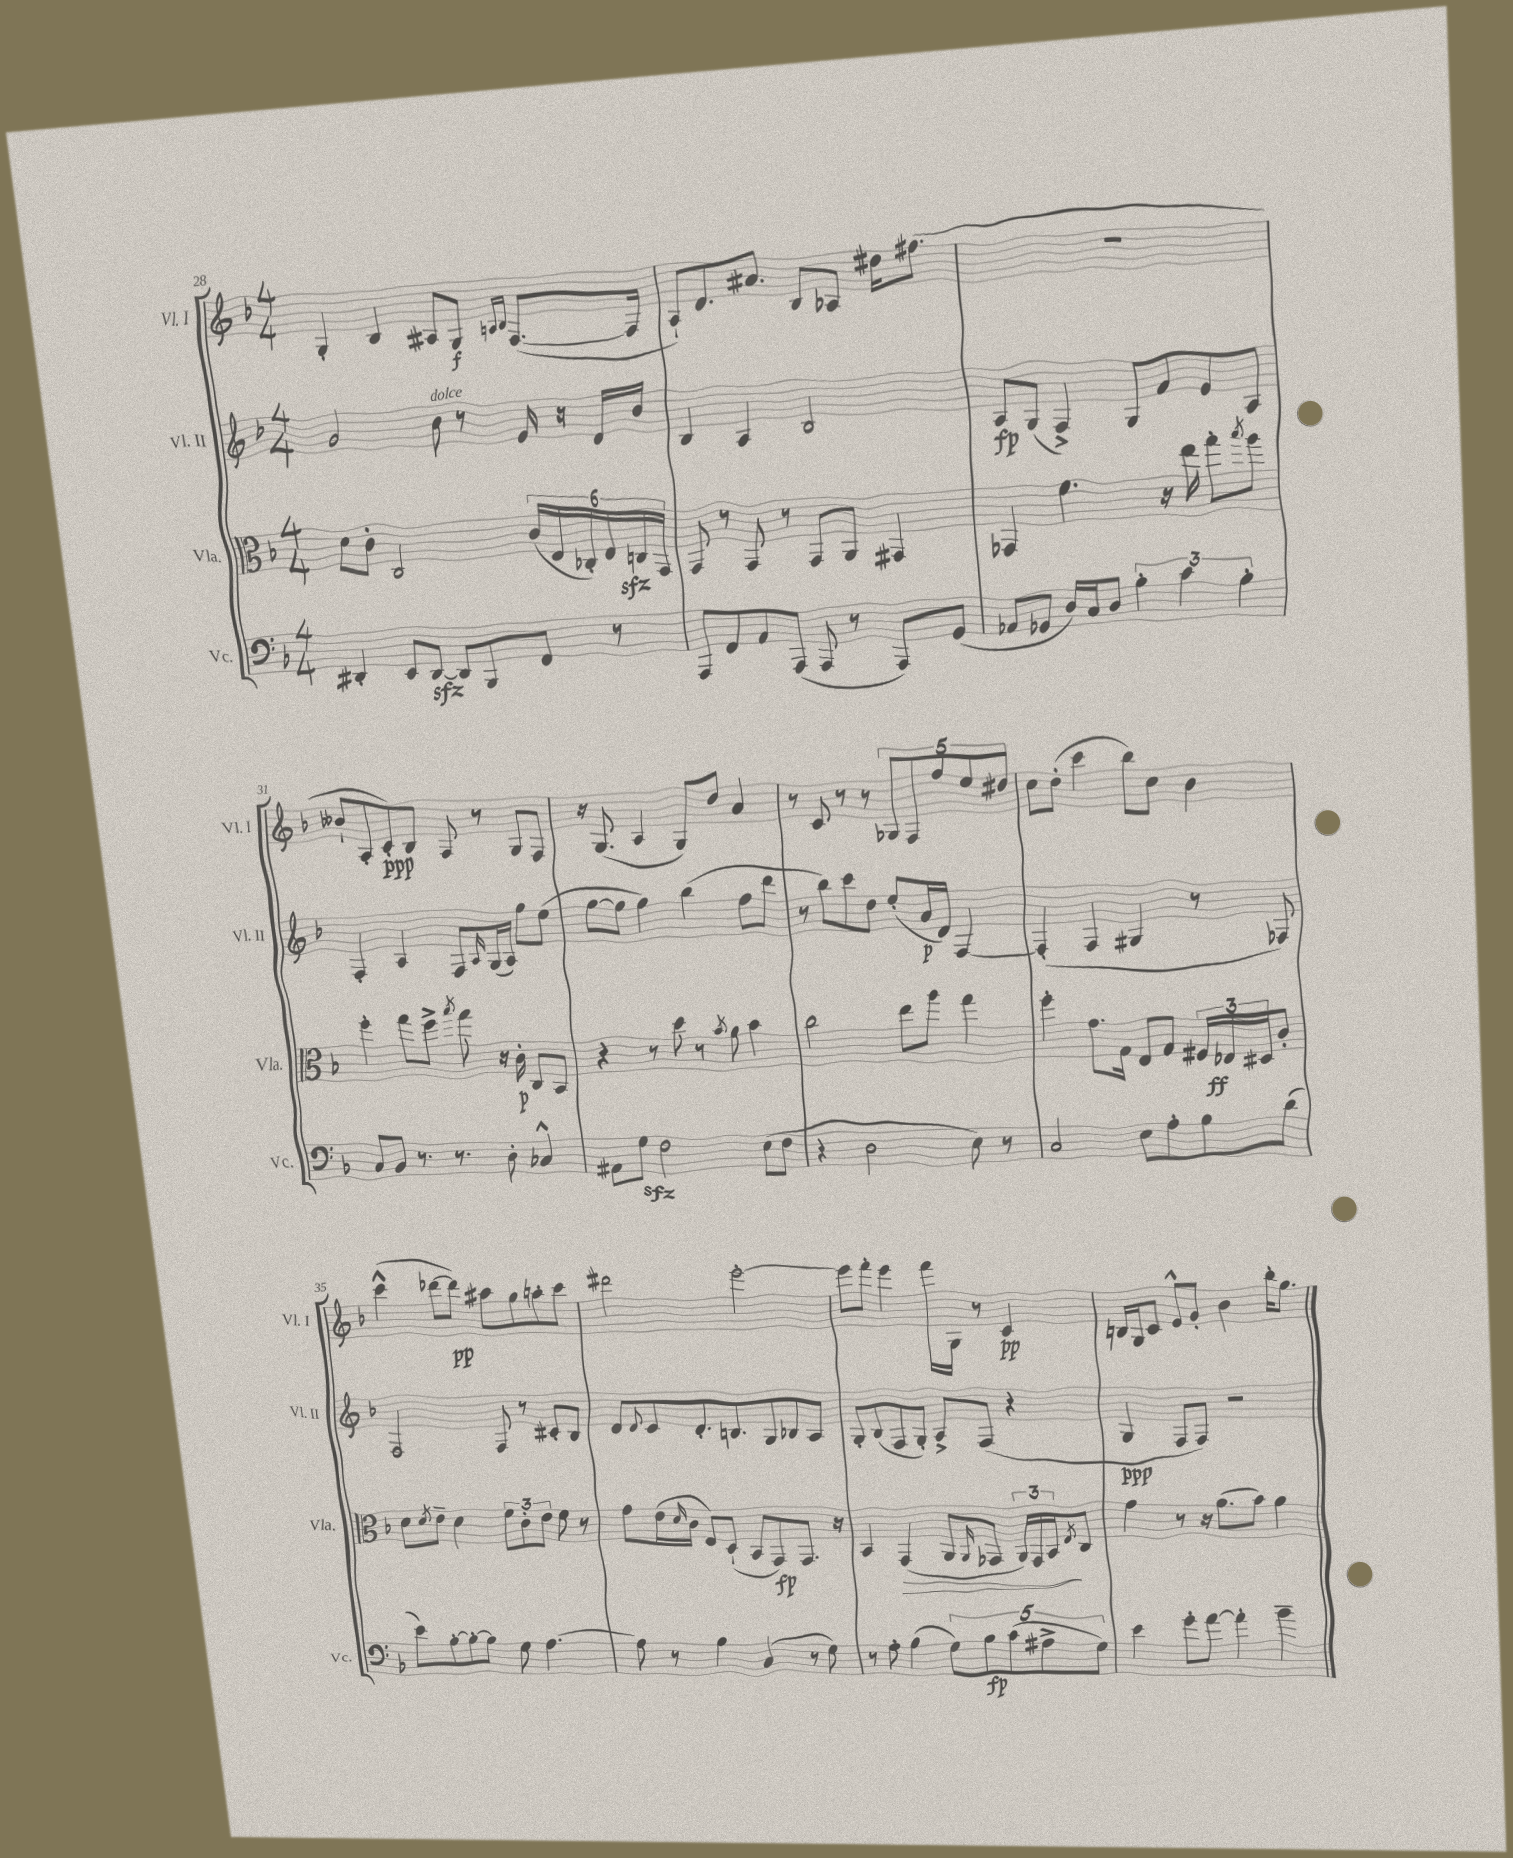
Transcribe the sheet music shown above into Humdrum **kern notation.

**kern	**kern	**kern	**kern
*staff4	*staff3	*staff2	*staff1
*clefF4	*clefC3	*clefG2	*clefG2
*k[b-]	*k[b-]	*k[b-]	*k[b-]
*M4/4	*M4/4	*M4/4	*M4/4
4DD#'	8d	2g	4G'
.	8c'	.	.
8EE	2C	.	4B-
[8DD#	.	.	.
8DD#]	.	8b-	8A#
8BBB-	.	8r	8G
.	.	.	16qqA
.	.	.	16qqB-
8FF	(24c	16e	([8.F
.	24E	.	.
.	.	16r	.
.	24C-')	.	.
8r	24E	16d	.
.	24C	.	.
.	.	16b-	16F]
.	24GG	.	.
=	=	=	=
8AAA	8GG	4B-	8A`)
8FF	8r	.	8.d
8AA	8GG	4A	.
.	.	.	8.a#
(8AAA	8r	.	.
8AAA	8GG	2B-	8B-
8r	8AA	.	8A-
8AAA)	4GG#	.	16dd#
.	.	.	(8.ff#
(8GG	.	.	.
=	=	=	=
8AA-	4GG-	8A	1r
8GG-	.	(8G	.
16D)	4.f	4F^)	.
16C	.	.	.
8D	.	.	.
6B-'	.	8G	.
.	16r	8f	.
6c	.	.	.
.	16ee	.	.
.	8gg'	8e	.
6B-'	.	.	.
.	8qbb-	.	.
.	8aa	8A	.
=	=	=	=
8C	4ff'	4F'	8b--`
8BB-	.	.	8A'
8.r	8gg	4A	8c')
.	8ff^	.	8B-
8.r	.	.	.
.	8qbb-	.	.
.	8gg	8F	8F
.	.	16qqA	.
8D'	16r	(16G	8r
.	16c'	16A)	.
4C-^^	8C	8gg	8G
.	8BB-	(8ee	8F
=	=	=	=
8AA#	4r	[8gg	16r
.	.	.	(8.G
8G	.	8gg]	.
2F	8r	4gg)	4A
.	8dd	.	.
.	8r	(4bb-	8G)
.	8qb-	.	.
.	8a	.	8dd
(8E	4b-	8ff	4a
8F	.	8ddd	.
=	=	=	=
4r	2cc	8r	8r
.	.	8bb-)	8c
2D	.	8ccc	8r
.	.	8dd	8r
.	8ee	(8ee'	10G-
.	.	.	10F
.	8aa	16a	.
.	.	16d)	.
.	.	.	10ff
8E)	4gg	[4F	.
.	.	.	10ee
8r	.	.	.
.	.	.	10dd#
=	=	=	=
2C	4ff'	(4F']	8cc
.	.	.	(8dd'
.	8.g	4F	4ccc
.	16G	.	.
8E	8E	4G#	8bb-)
8A'	8G	.	8cc
8B-	24F#	8r	4b-
.	24E-	.	.
.	24D#	.	.
(8d	8c'	8F-)	.
=	=	=	=
8e)	8d	2F	(4ccc^^
.	8qd	.	.
[8B-'	8e~	.	.
8B-'_	4d	.	[8ddd-
8B-]	.	.	8ddd-])
8G	12f	8F	8aa#
.	12c'	.	.
[4.A	.	8r	8gg
.	12e	.	.
.	8f	8c#'	8aa'
.	8r	8B-	8ccc
=	=	=	=
8A]	8g	8d	2ddd#
.	.	8qqd	.
8r	(16e	8c	.
.	16qqd	.	.
.	16c	.	.
4B-	8E)	8.d'	.
.	(8D`	.	.
.	.	8.B	.
(4C	8BB-	.	[2eee'
.	8GG)	8G	.
8r	8.GG	8B-	.
8G)	.	8A	.
.	16r	.	.
=	=	=	=
8r	4BB-	8G'	8eee]
8A'	.	(8B-	8fff'
(4B-	(4GG	8F	4eee
.	.	8G')	.
10G)	8AA	8A^	16fff
.	.	.	16G
10B-	.	.	.
.	16qqAA	.	.
.	8GG-	(8F	8r
(10c	.	.	.
.	24AA)	4r	4c
.	24GG-	.	.
10A#^	.	.	.
.	24BB-	.	.
.	8qE	.	.
.	8C	.	.
10G)	.	.	.
=	=	=	=
4e	4g	4G	16B
.	.	.	16G
.	.	.	8c
8g'	8r	8F	8e^^
[8a	16r	8F)	8g'
.	(8.a	.	.
4a']	.	2r	4b-
.	8b-)	.	.
4b-~	4a	.	16bb-'
.	.	.	8.gg
==	==	==	==
*-	*-	*-	*-
